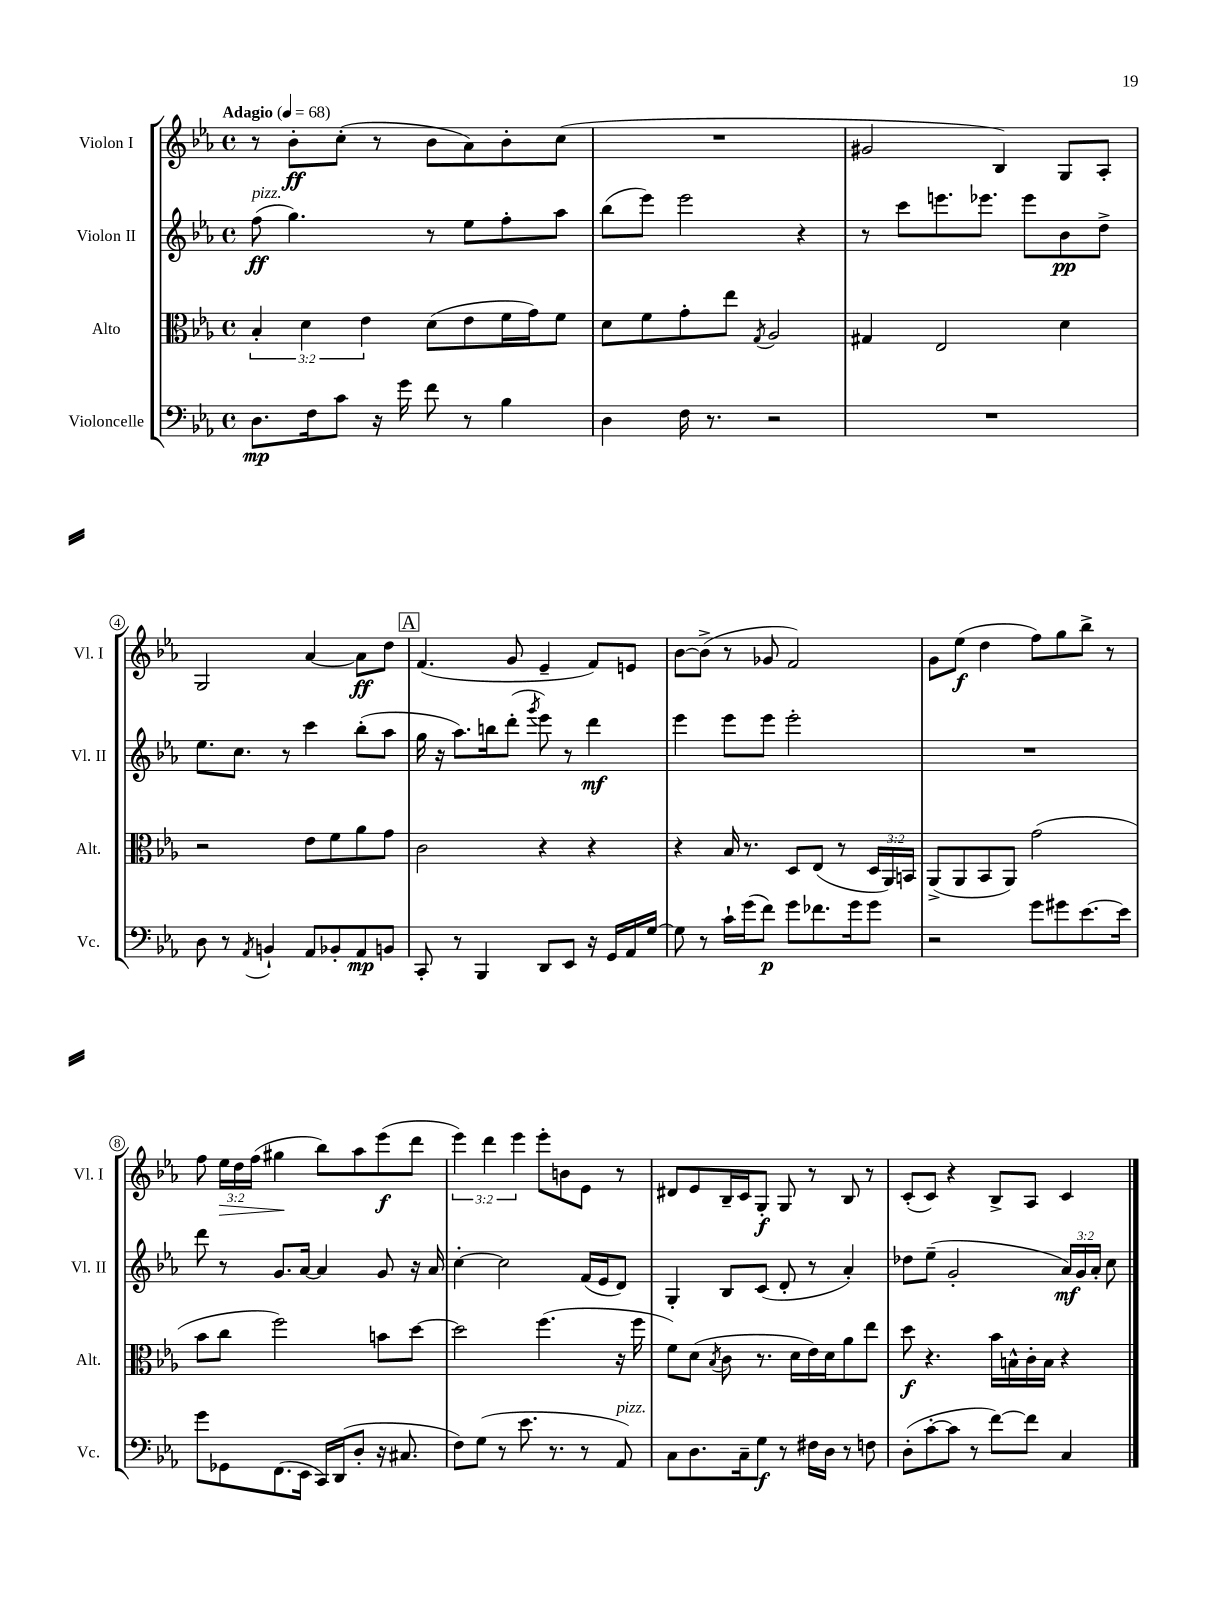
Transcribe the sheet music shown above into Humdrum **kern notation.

**kern	**kern	**kern	**kern
*staff4	*staff3	*staff2	*staff1
*clefF4	*clefC3	*clefG2	*clefG2
*k[b-e-a-]	*k[b-e-a-]	*k[b-e-a-]	*k[b-e-a-]
*M4/4	*M4/4	*M4/4	*M4/4
*met(c)	*met(c)	*met(c)	*met(c)
*MM68	*MM68	*MM68	*MM68
8.D	6B-'	(8ff	8r
.	.	4.gg)	8b-'
.	6d	.	.
16F	.	.	.
8c	.	.	(8cc'
.	6e-	.	.
16r	.	.	8r
16g	.	.	.
8f	(8d	8r	8b-
8r	8e-	8ee-	8a-)
4B-	16f	8ff'	8b-'
.	16g)	.	.
.	8f	8aa-	(8cc
=	=	=	=
4D	8d	(8bb-	1r
.	8f	8eee-)	.
16F	8g'	2eee-	.
8.r	.	.	.
.	8ee-	.	.
.	8qG	.	.
2r	2A-	.	.
.	.	4r	.
=	=	=	=
1r	4G#	8r	2g#
.	.	8ccc	.
.	2E-	8.eee	.
.	.	8.eee-	.
.	.	.	4B-)
.	.	8eee-	.
.	4d	8b-	8G
.	.	8dd^	8A-'
=	=	=	=
8D	2r	8.ee-	2G
8r	.	.	.
.	.	8.cc	.
8qAA-	.	.	.
4BB`	.	.	.
.	.	8r	.
8AA-	8e-	4ccc	[4a-
8BB-'	8f	.	.
8AA-	8a-	(8bb-'	8a-]
8BB	8g	8aa-	8dd
=	=	=	=
8CC'	2c	16gg	(4.f
.	.	16r	.
8r	.	8.aa-)	.
4BBB-	.	.	.
.	.	16bb	.
.	.	(8ddd'	8g
.	.	8qggg	.
8DD	4r	8eee-)	4e-~
8EE-	.	8r	.
16r	4r	4ddd	8f)
16GG	.	.	.
16AA-	.	.	8e
[16G	.	.	.
=	=	=	=
8G]	4r	4eee-	[8b-
8r	.	.	(8b-^]
16c`	16B-	8eee-	8r
(16g	8.r	.	.
8f)	.	8eee-	8g-
8g	8D	2eee-'	2f)
8.f-	(8E-	.	.
.	8r	.	.
16g	.	.	.
8g	24D	.	.
.	24AA-)	.	.
.	24BB	.	.
=	=	=	=
2r	(8AA-^	1r	8g
.	8AA-	.	(8ee-
.	8BB-	.	4dd
.	8AA-)	.	.
8g	(2g	.	8ff)
8g#	.	.	8gg
[8.e-	.	.	8bb-^
.	.	.	8r
16e-]	.	.	.
=	=	=	=
8g	8b-	8ddd	8ff
8GG-	8cc	8r	24ee-
.	.	.	24dd
.	.	.	(24ff
(8.FF	2ff)	8.g	4gg#
16EE-	.	[16a-	.
16CC)	.	4a-]	8bb-)
(16DD	.	.	.
8D'	.	.	8aa-
16r	8b	8g	(8eee-
8.C#	.	.	.
.	[8dd	16r	8ddd
.	.	16a-	.
=	=	=	=
8F)	2dd]	[4cc'	6eee-)
(8G	.	.	.
.	.	.	6ddd
8r	.	2cc]	.
.	.	.	6eee-
8.e-	.	.	.
.	(4.ff	.	8eee-'
8.r	.	.	.
.	.	.	8b
8r	.	(16f	8e-
.	.	16e-	.
8AA-)	16r	8d)	8r
.	16ff	.	.
=	=	=	=
8C	8f)	4G'	8d#
8.D	(8d	.	8e-
.	8qB-	.	.
.	8c	8B-	16B-~
16C~	.	.	16c
8G	8.r	(8c	8G'
8r	.	8d'	8G
.	16d	.	.
16F#	16e-)	8r	8r
16D	16d	.	.
8r	8a-	4a-')	8B-
8F	8ee-	.	8r
=	=	=	=
(8D'	8dd	8dd-	(8c'
[8c'	4.r	(8ee-~	8c)
8c]	.	2g'	4r
8r	.	.	.
[8f)	16b-	.	8B-^
.	16B^^	.	.
8f]	16c'	.	8A-
.	16B	.	.
4C	4r	24a-)	4c
.	.	24g	.
.	.	24a-'	.
.	.	8cc	.
==	==	==	==
*-	*-	*-	*-
